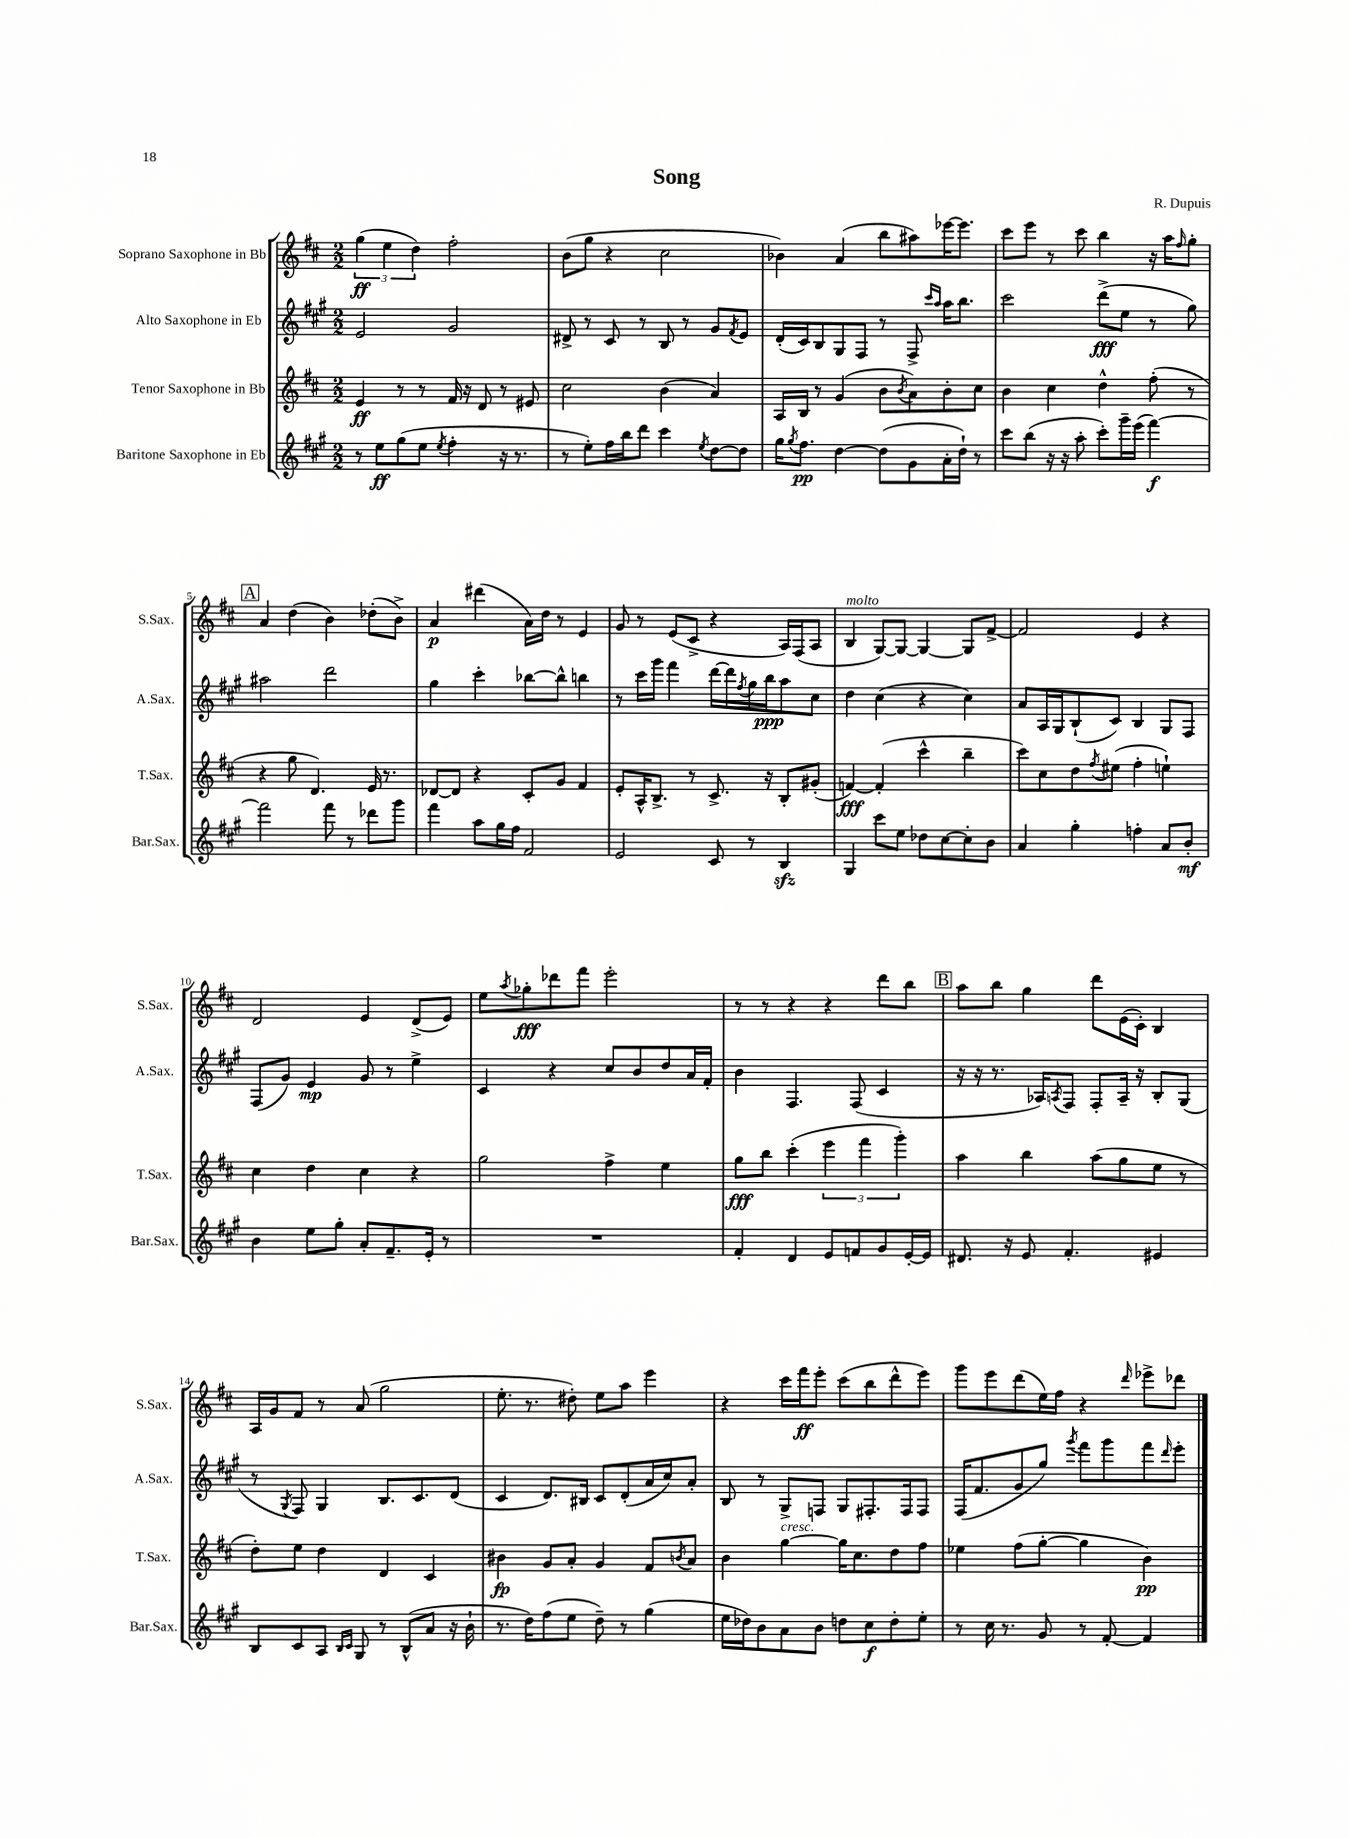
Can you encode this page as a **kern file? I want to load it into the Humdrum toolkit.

**kern	**dynam	**kern	**dynam	**kern	**dynam	**kern	**dynam
*part4	*part4	*part3	*part3	*part2	*part2	*part1	*part1
*staff4	*staff4	*staff3	*staff3	*staff2	*staff2	*staff1	*staff1
*I"Baritone Saxophone in Eb	*	*I"Tenor Saxophone in Bb	*	*I"Alto Saxophone in Eb	*	*I"Soprano Saxophone in Bb	*
*I'Bar.Sax.	*	*I'T.Sax.	*	*I'A.Sax.	*	*I'S.Sax.	*
*clefG2	*	*clefG2	*	*clefG2	*	*clefG2	*
*k[f#c#g#]	*	*k[f#c#]	*	*k[f#c#g#]	*	*k[f#c#]	*
*M2/2	*	*M2/2	*	*M2/2	*	*M2/2	*
=1	=1	=1	=1	=1	=1	=1	=1
8r	.	4e/	ff	2e/	.	(6gg\	ff
8ee\L	ff	.	.	.	.	.	.
.	.	.	.	.	.	6ee\	.
(8gg#\	.	8r	.	.	.	.	.
.	.	.	.	.	.	6dd\)	.
8ee\J	.	8r	.	.	.	.	.
8qee/	.	.	.	.	.	.	.
4ff#'\	.	16f#/	.	2g#/	.	2ff#'\	.
.	.	16r	.	.	.	.	.
.	.	8d/	.	.	.	.	.
16r	.	8r	.	.	.	.	.
8.r	.	.	.	.	.	.	.
.	.	8e#X/	.	.	.	.	.
=2	=2	=2	=2	=2	=2	=2	=2
8r	.	2cc#\	.	8d#X^/	.	(8b\L	.
8ee'\L)	.	.	.	8r	.	8gg\J	.
16ff#\L	.	.	.	8c#/	.	4r	.
16bb\J	.	.	.	.	.	.	.
8ddd\J	.	.	.	8r	.	.	.
4ccc#\	.	(4b\	.	8B/	.	2cc#\	.
.	.	.	.	8r	.	.	.
8qee/	.	.	.	.	.	.	.
[8dd\L	.	4a/)	.	8g#/L	.	.	.
.	.	.	.	8qf#/	.	.	.
8dd\J]	.	.	.	8e/J	.	.	.
=3	=3	=3	=3	=3	=3	=3	=3
16gg#\KL	.	16A/LL	.	(16d'/LL	.	4b-X\)	.
8qgg#/	.	.	.	.	.	.	.
8.ff#\J	pp	16B/JJ	.	16c#/J)	.	.	.
.	.	8r	.	8B/	.	.	.
[4dd\	.	(4g/	.	8G#/	.	(4a/	.
.	.	.	.	8F#/J	.	.	.
(8dd\L]	.	8b\L	.	8r	.	8bb\L	.
.	.	8qb/	.	.	.	.	.
8g#\	.	8a\)	.	8F#^/	.	8aa#X\)	.
.	.	.	.	16qqccc#/LL	.	.	.
.	.	.	.	16qqaa/JJ	.	.	.
16a'\L	.	8b'\	.	16aa\KL	.	[16eee-X\K	.
16dd`\JJ)	.	.	.	8.bb\J	.	8.eee-\J]	.
8r	.	8cc#\J	.	.	.	.	.
=4	=4	=4	=4	=4	=4	=4	=4
8ccc#\L	.	4b\	.	2ccc#\	.	8ccc#\L	.
(8bb\J	.	.	.	.	.	8eee\J	.
16r	.	4cc#\	.	.	.	8r	.
16r	.	.	.	.	.	.	.
8aa'\	.	.	.	.	.	8ccc#\	.
8ccc#'\L)	.	4dd^^\	.	(8ddd^\L	fff	4bb\	.
16ggg#~\L	.	.	.	8ee\J	.	.	.
(16eee\JJ	.	.	.	.	.	.	.
[4fff#\)	f	(8ff#'\	.	8r	.	16r	.
.	.	.	.	.	.	16aa\KL	.
.	.	.	.	.	.	16qqff#/	.
.	.	8r	.	8gg#\)	.	8gg'\J	.
!!LO:LB:g=z
!!LO:REH:place=s1:t=A
=5	=5	=5	=5	=5	=5	=5	=5
2fff#\]	.	4r	.	2aa#X\	.	4a/	.
.	.	8gg\	.	.	.	(4dd\	.
.	.	4.d/)	.	.	.	.	.
8fff#\	.	.	.	2ddd\	.	4b\)	.
8r	.	.	.	.	.	.	.
8ddd-X\L	.	16e/	.	.	.	(8dd-X'\L	.
.	.	8.r	.	.	.	.	.
8ggg#\J	.	.	.	.	.	8b^\J)	.
=6	=6	=6	=6	=6	=6	=6	=6
4fff#\	.	[8d-X/L	.	4gg#\	.	4a/	p
.	.	8d-/J]	.	.	.	.	.
8aa\L	.	4r	.	4ccc#'\	.	(4ddd#X\	.
16gg#\L	.	.	.	.	.	.	.
16ff#\JJ	.	.	.	.	.	.	.
2f#/	.	8c#'/L	.	[8bb-X\L	.	16a\LL)	.
.	.	.	.	.	.	16dd\JJ	.
.	.	8g/J	.	8bb-^^\J]	.	8r	.
.	.	4f#/	.	4bbn\	.	4e/	.
=7	=7	=7	=7	=7	=7	=7	=7
2e/	.	8e'/L	.	8r	.	8g/	.
.	.	16A^^/K	.	16ccc#\LL	.	8r	.
.	.	8.B^/J	.	16ggg#\JJ	.	.	.
.	.	.	.	4fff#\	.	(8e/L	.
.	.	8r	.	.	.	8c#^/J	.
8c#/	.	8.c#^/	.	[16ddd\LL	.	4r	.
.	.	.	.	16ddd\]	.	.	.
.	.	.	.	8qff#/	.	.	.
8r	.	.	.	16gg#\	.	.	.
.	.	16r	.	16bb\J	ppp	.	.
4Bzz/	.	8B'/L	.	8aa\	.	16A/LL)	.
.	.	.	.	.	.	(16F#/J	.
.	.	(8g#X'/J	.	8cc#\J	.	8A/J	.
=8	=8	=8	=8	=8	=8	=8	=8
!	!	!	!	!	!	!LO:TX:a:i:t=molto	!
4G#/	.	[4fn/)	fff	4dd\	.	4B/	.
8ccc#\L	.	(4f'/]	.	(4cc#\	.	[8G/L)	.
8ee\J	.	.	.	.	.	8G/J_	.
8dd-X\L	.	4ccc#^^\	.	4r	.	4G/_	.
[8cc#\	.	.	.	.	.	.	.
8cc#'\]	.	4bb~\	.	4cc#\)	.	8G/L]	.
8b\J	.	.	.	.	.	[8f#^/J	.
=9	=9	=9	=9	=9	=9	=9	=9
4a/	.	8ccc#\L)	.	8a/L	.	2f#/]	.
.	.	8cc#\	.	16A/L	.	.	.
.	.	.	.	16G#/J	.	.	.
4gg#'\	.	8dd\	.	(8B`/	.	.	.
.	.	8qff#/	.	.	.	.	.
.	.	(8ee#X\J	.	8c#/J)	.	.	.
4ffn'\	.	4ff#'\	.	4B/	.	4e/	.
8a/L	.	4een`\)	.	8G#/L	.	4r	.
8b'/J	mf	.	.	8F#/J	.	.	.
!!LO:LB:g=z
=10	=10	=10	=10	=10	=10	=10	=10
4b\	.	4cc#\	.	(8F#/L	.	2d/	.
.	.	.	.	8g#/J)	.	.	.
8ee\L	.	4dd\	.	4e/	mp	.	.
8gg#'\J	.	.	.	.	.	.	.
8a'/L	.	4cc#\	.	8g#/	.	4e/	.
8.f#~/	.	.	.	8r	.	.	.
.	.	4r	.	4ee^\	.	(8d^/L	.
16e'/Jk	.	.	.	.	.	.	.
8r	.	.	.	.	.	8e/J)	.
=11	=11	=11	=11	=11	=11	=11	=11
1r	.	2gg\	.	4c#/	.	8ee\L	.
.	.	.	.	.	.	8qaa/	.
.	.	.	.	.	.	8gg-X'\	fff
.	.	.	.	4r	.	8ddd-X\	.
.	.	.	.	.	.	8fff#\J	.
.	.	4ff#^\	.	8cc#/L	.	2eee'\	.
.	.	.	.	8b/	.	.	.
.	.	4ee\	.	8dd/	.	.	.
.	.	.	.	16a/L	.	.	.
.	.	.	.	16f#'/JJ	.	.	.
=12	=12	=12	=12	=12	=12	=12	=12
4f#'/	.	8gg\L	fff	4b\	.	8r	.
.	.	8bb\J	.	.	.	8r	.
4d/	.	(4ccc#'\	.	4.F#/	.	4r	.
8e/L	.	6eee\	.	.	.	4r	.
8fn/	.	.	.	(8F#/	.	.	.
.	.	6fff#\	.	.	.	.	.
8g#/	.	.	.	4c#/	.	8ddd\L	.
.	.	6ggg'\)	.	.	.	.	.
[16e'/L	.	.	.	.	.	8bb\J	.
16e/JJ]	.	.	.	.	.	.	.
!!LO:REH:place=s1:t=B
=13	=13	=13	=13	=13	=13	=13	=13
8.d#X/	.	4aa\	.	16r	.	8aa\L	.
.	.	.	.	16r	.	.	.
.	.	.	.	8.r	.	8bb\J	.
16r	.	.	.	.	.	.	.
8e/	.	4bb\	.	.	.	4gg\	.
.	.	.	.	16A-X/KL)	.	.	.
.	.	.	.	8qAn/	.	.	.
4.f#'/	.	.	.	8F#/J	.	.	.
.	.	(8aa\L	.	8F#'/L	.	8ddd\L	.
.	.	8gg\	.	16A~/Jk	.	(16e\L	.
.	.	.	.	16r	.	16c#'\JJ)	.
4e#X/	.	8ee\J	.	8B'/L	.	4B/	.
.	.	8r	.	(8G#/J	.	.	.
!!LO:LB:g=z
=14	=14	=14	=14	=14	=14	=14	=14
8B/L	.	8dd'\L)	.	8r	.	16A/LL	.
.	.	.	.	.	.	16g/J	.
.	.	.	.	8qG#/	.	.	.
8c#/	.	8ee\J	.	8F#/)	.	8f#/J	.
8A/J	.	4dd\	.	4G#/	.	8r	.
16qqB/LL	.	.	.	.	.	.	.
16qqc#/JJ	.	.	.	.	.	.	.
8G#/	.	.	.	.	.	(8a/	.
8r	.	4d/	.	8.B/L	.	2gg\	.
(8B^^/L	.	.	.	.	.	.	.
.	.	.	.	8.c#/	.	.	.
8a/J	.	4c#/	.	.	.	.	.
16r	.	.	.	(8d/J	.	.	.
16b`\	.	.	.	.	.	.	.
=15	=15	=15	=15	=15	=15	=15	=15
8.r	.	4b#X\	fp	4c#/	.	8.ee'\	.
16dd\KL)	.	.	.	.	.	8.r	.
(8ff#\	.	8g/L	.	8.d/L)	.	.	.
8ee\J	.	8a'/J	.	.	.	8dd#X'\)	.
.	.	.	.	16B#X/Jk	.	.	.
8dd~\)	.	4g/	.	8c#/L	.	8ee\L	.
8r	.	.	.	(8d'/	.	8aa\J	.
(4gg#\	.	8f#/L	.	16a/L	.	4eee\	.
.	.	.	.	16cc#/J)	.	.	.
.	.	8qbn/	.	.	.	.	.
.	.	8a/J	.	8a'/J	.	.	.
=16	=16	=16	=16	=16	=16	=16	=16
16ee\LL	.	4b\	.	8B/	.	4r	.
16dd-X\J)	.	.	.	.	.	.	.
8b\	.	.	.	8r	.	.	.
!	!	!LO:TX:a:i:t=cresc.	!	!	!	!	!
8a\	.	[4gg\	.	8G#^/L	.	16ccc#\LL	.
.	.	.	.	.	.	16fff#\J	ff
8b\J	.	.	.	8Fn/J	.	8eee'\J	.
8ddn\L	.	16gg\KL]	.	8G#/L	.	(8ccc#\L	.
.	.	8.cc#\	.	.	.	.	.
8cc#\	f	.	.	8.F#X'/	.	8bb\	.
8dd'\	.	8dd\	.	.	.	8ddd^^\	.
.	.	.	.	16F#/k	.	.	.
8ee'\J	.	8ff#\J	.	8F#/J	.	8eee\J)	.
=17	=17	=17	=17	=17	=17	=17	=17
8r	.	4ee-X\	.	(16F#/KL	.	8ggg\L	.
.	.	.	.	8.f#/	.	.	.
16cc#\	.	.	.	.	.	8eee\	.
8.r	.	.	.	.	.	.	.
.	.	(8ff#\L	.	8g#/	.	(8ddd\	.
8g#/	.	[8gg'\J	.	8gg#/J)	.	16ee\L)	.
.	.	.	.	.	.	16ff#\JJ	.
.	.	.	.	8qggg#/	.	.	.
8r	.	4gg\]	.	8fff#\L	.	4r	.
[8f#'/	.	.	.	8ggg#\	.	.	.
.	.	.	.	.	.	16qqddd/	.
4f#/]	.	4b\)	pp	8fff#\	.	8eee-X^\L	.
.	.	.	.	16qqddd/	.	.	.
.	.	.	.	8eee'\J	.	8ddd-X\J	.
==	==	==	==	==	==	==	==
*-	*-	*-	*-	*-	*-	*-	*-
